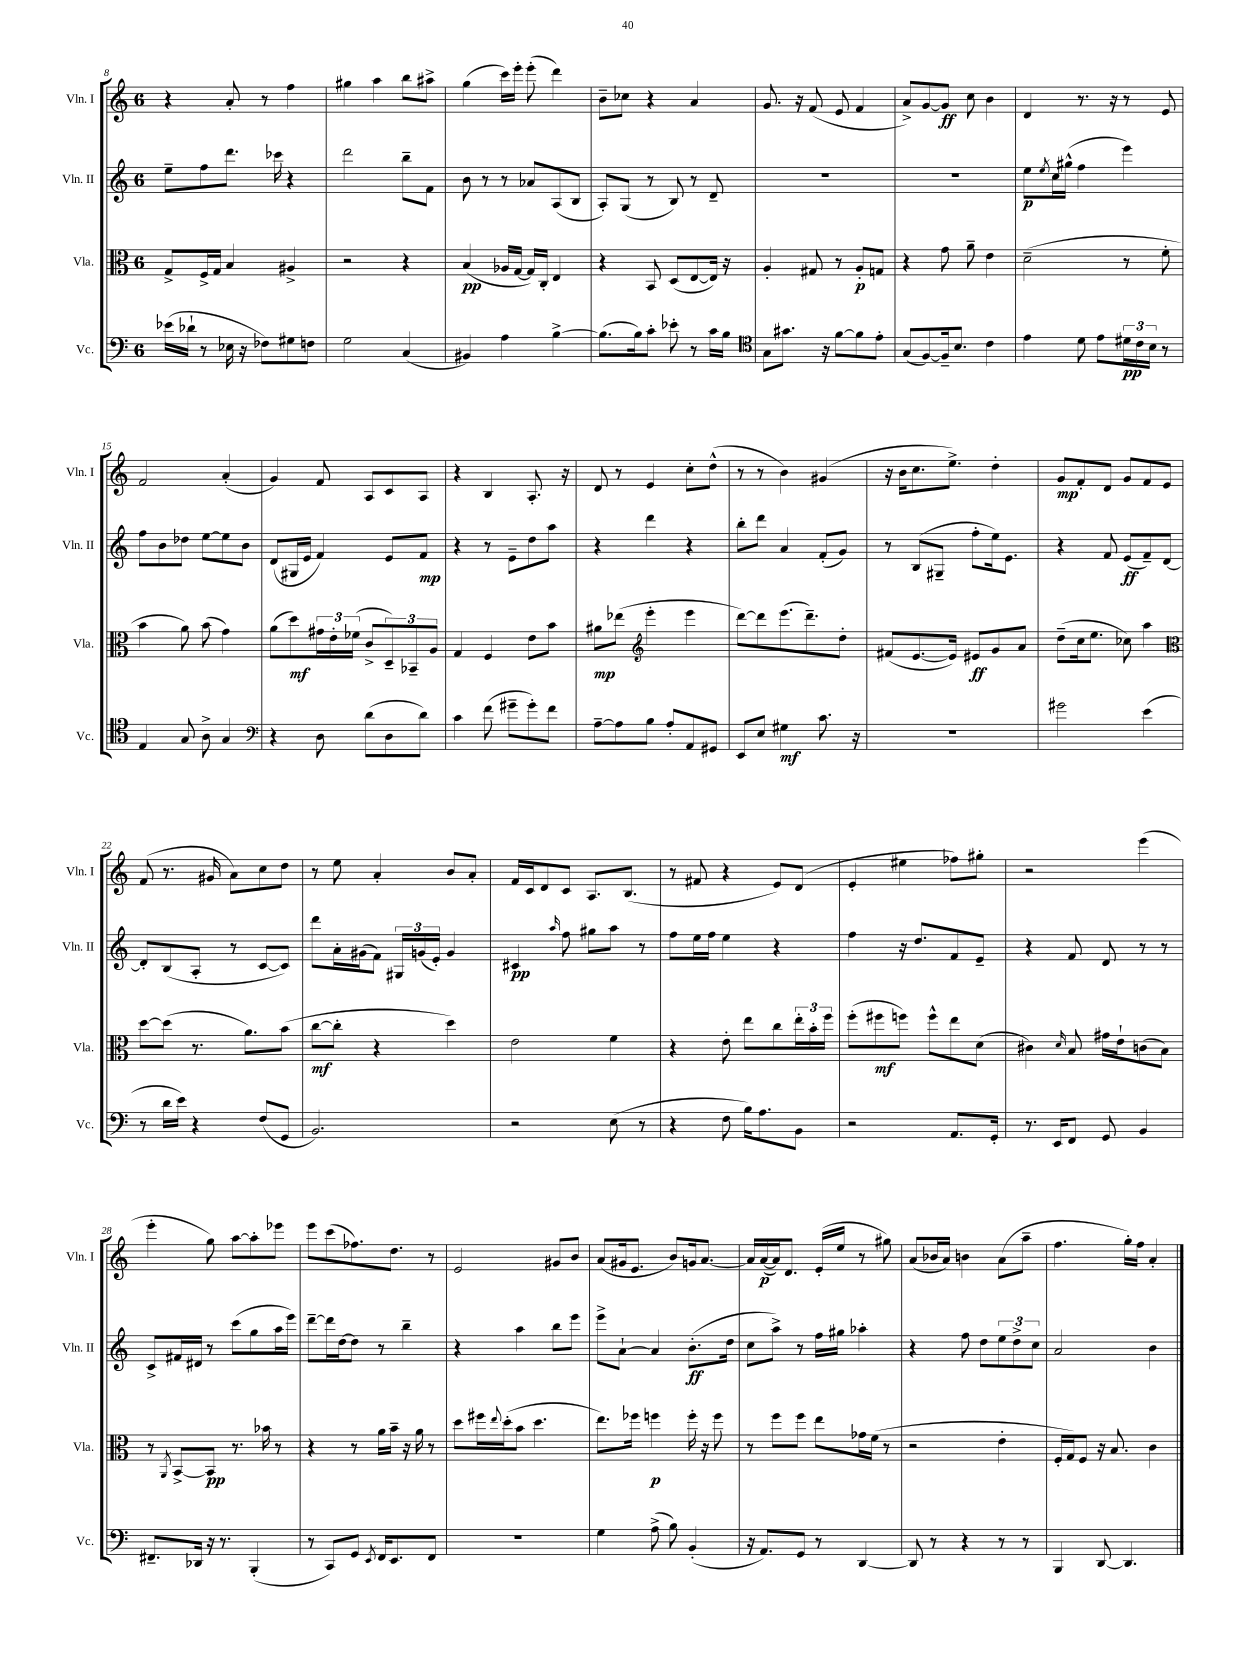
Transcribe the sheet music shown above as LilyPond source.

<<
\new StaffGroup <<
\new Staff = "s0" \with { instrumentName = "Vln. I" shortInstrumentName = "Vln. I" } {
    \clef treble \key c \major \once \override Staff.TimeSignature.style = #'single-digit \time 6/8
    r4 a'8-. r8 f''4 |
    gis''4 a''4 b''8 ais''8-> |
    g''4( c'''16) e'''16-. e'''8-.( d'''4) |
    b'8-- ces''8 r4 a'4 |
    g'8. r16 f'8( e'8 f'4 |
    a'8->) g'8~ g'8\ff c''8 b'4 |
    d'4 r8. r16 r8 e'8 |
    f'2 a'4-.( |
    g'4) f'8 a8 c'8 a8 |
    r4 b4 a8.-. r16 |
    d'8 r8 e'4 c''8-. d''8-^( |
    r8 r8 b'4) gis'4( |
    r16 b'16 c''8. e''8.->) d''4-. |
    g'8\mp f'8-. d'8 g'8 f'8 e'8 |
    f'8( r8. gis'16 a'8) c''8 d''8 |
    r8 e''8 a'4-. b'8 a'8-. |
    f'16 c'16 d'8 c'8 a8. b8.( |
    r8 fis'8 r4 e'8) d'8( |
    e'4-. eis''4 fes''8) gis''8-. |
    r2 e'''4( |
    e'''4-. g''8) a''8~ a''8-. ees'''8 |
    e'''8 c'''8( fes''8.) d''8. r8 |
    e'2 gis'8 b'8 |
    a'8( gis'16 e'8. b'8) g'16 a'8.~ |
    a'16 a'16~\p( a'16) d'8. e'16-.( e''16 r8 gis''8) |
    a'8( bes'16 a'16) b'4 a'8( a''8-- |
    f''4. g''16-.) f''16 a'4-. \bar "|." |
}
\new Staff = "s1" \with { instrumentName = "Vln. II" shortInstrumentName = "Vln. II" } {
    \clef treble \key c \major \once \override Staff.TimeSignature.style = #'single-digit \time 6/8
    e''8-- f''8 d'''8. ces'''16 r4 |
    d'''2 b''8-- f'8 |
    b'8 r8 r8 aes'8 a8( b8 |
    a8-.) g8( r8 b8) r8 d'8-- |
    R2. |
    R2. |
    e''8\p \acciaccatura { e''8 } c''16 gis''16-^( f''4 e'''4) |
    f''8 b'8 des''8 e''8~ e''8 b'8 |
    d'8( gis16 e'16 f'4) e'8 f'8\mp |
    r4 r8 e'8-- d''8 a''8 |
    r4 d'''4 r4 |
    b''8-. d'''8 a'4 f'8-.( g'8) |
    r8 b8( gis8-- f''8-. e''16) e'8. |
    r4 f'8 e'8\ff( f'8--) d'8~ |
    d'8-. b8( a8-. r8 c'8~ c'8) |
    d'''8 a'16-. gis'16( f'8) \tuplet 3/2 { gis16 g'16( e'16-.) } g'4 |
    cis'4\pp \grace { a''16 } f''8 gis''8 a''8 r8 |
    f''8 e''16 f''16 e''4 r4 |
    f''4 r16 d''8. f'8 e'8-- |
    r4 f'8 d'8 r8 r8 |
    c'8-> fis'16 dis'16 r8 c'''8( g''8 a''16 e'''16) |
    d'''8~-- d'''16 d''16~ d''8 r8 b''4-- |
    r4 a''4 b''8 e'''8 |
    e'''8-> a'8~-! a'4 b'8.-.\ff( d''16 |
    c''8 a''8->) r8 f''16 gis''16 aes''4-. |
    r4 f''8 d''8 \tuplet 3/2 { e''8 d''8-> c''8 } |
    a'2 b'4 \bar "|." |
}
\new Staff = "s2" \with { instrumentName = "Vla." shortInstrumentName = "Vla." } {
    \clef alto \key c \major \once \override Staff.TimeSignature.style = #'single-digit \time 6/8
    g8-> f16-> g16 b4 ais4-> |
    r2 r4 |
    b4\pp( aes16 g16~ g16) c16-. e4 |
    r4 b,8 d8( e8~ e16) r16 |
    a4-. gis8 r8 a8-.\p g8 |
    r4 g'8 a'8-- e'4 |
    d'2--( r8 f'8-. |
    b'4 a'8) b'8( g'4) |
    a'8( d''8\mf) \tuplet 3/2 { gis'16 e'16-. fes'16( } c'8-> \tuplet 3/2 { d8--) bes,8-- a8 } |
    g4 f4 e'8 b'8 |
    ais'8\mp ees''8( \clef treble e'''4-. e'''4 |
    d'''8~) d'''8 e'''8.( d'''8.--) d''8-. |
    fis'8( e'8.~ e'16) eis'8\ff g'8 a'8 |
    d''8--( c''16 e''8. ces''8) a''4 |
    \clef alto d''8~ d''8( r8. a'8.) b'8( |
    c''8~\mf c''8-. r4 d''4) |
    e'2 f'4 |
    r4 e'8-. e''8 c''8 \tuplet 3/2 { e''16-. b'16-. f''16 } |
    f''8-.( fis''8\mf f''8) f''8-^ e''8 d'8( |
    cis'4) \grace { d'16 } b8 gis'16 e'16-! c'8( b8) |
    r8 \acciaccatura { a,8 } b,8~-> b,8\pp r8. bes'16 r8 |
    r4 r8 a'16 b'16-- r16 a'16 r8 |
    d''8 fis''16 \appoggiatura { e''8 } d''16-.( b'8 d''4. |
    e''8.) fes''16 f''4\p f''16-. r16 f''8 |
    r8 f''8 f''8 e''8 ges'16 f'16( r8 |
    r2 e'4-. |
    f16-. g16) f8 r16 b8. c'4 \bar "|." |
}
\new Staff = "s3" \with { instrumentName = "Vc." shortInstrumentName = "Vc." } {
    \clef bass \key c \major \once \override Staff.TimeSignature.style = #'single-digit \time 6/8
    ees'16( des'16-! r8 ees16 r16 fes8) gis8 f8 |
    g2 c4( |
    bis,4) a4 b4~-> |
    b8.( b16) c'8-. ees'8-. r8 c'16 b16 |
    \clef tenor g8 gis'8. r16 f'8~ f'8 e'8-. |
    g8( f8~) f16-- b8. c'4 |
    e'4 d'8 e'8 \tuplet 3/2 { dis'16\pp c'16 b16 } r8 |
    e4 g8 a8-> g4 |
    \clef bass r4 d8 d'8( d8 d'8) |
    c'4 f'8( gis'8-- gis'8-.) f'8 |
    a8~-- a8 b8 a8-. a,8 gis,8 |
    e,8 e8 gis4\mf c'8. r16 |
    R2. |
    gis'2 e'4( |
    r8 d'16 e'16) r4 f8( g,8 |
    b,2.) |
    r2 e8( r8 |
    r4 f8 b16) a8. b,8 |
    r2 a,8. g,16-. |
    r8. e,16 f,8 g,8 b,4 |
    fis,8.-- des,16 r16 r8. b,,4-.( |
    r8 c,8) g,8 \acciaccatura { e,8 } f,16 e,8. f,8 |
    R2. |
    g4 a8->( b8) b,4-.( |
    r16 a,8.) g,8 r8 d,4~ |
    d,8 r8 r4 r8 r8 |
    b,,4 d,8~ d,4. \bar "|." |
}
>>
>>
\layout { \context { \Score currentBarNumber = #8 } }
